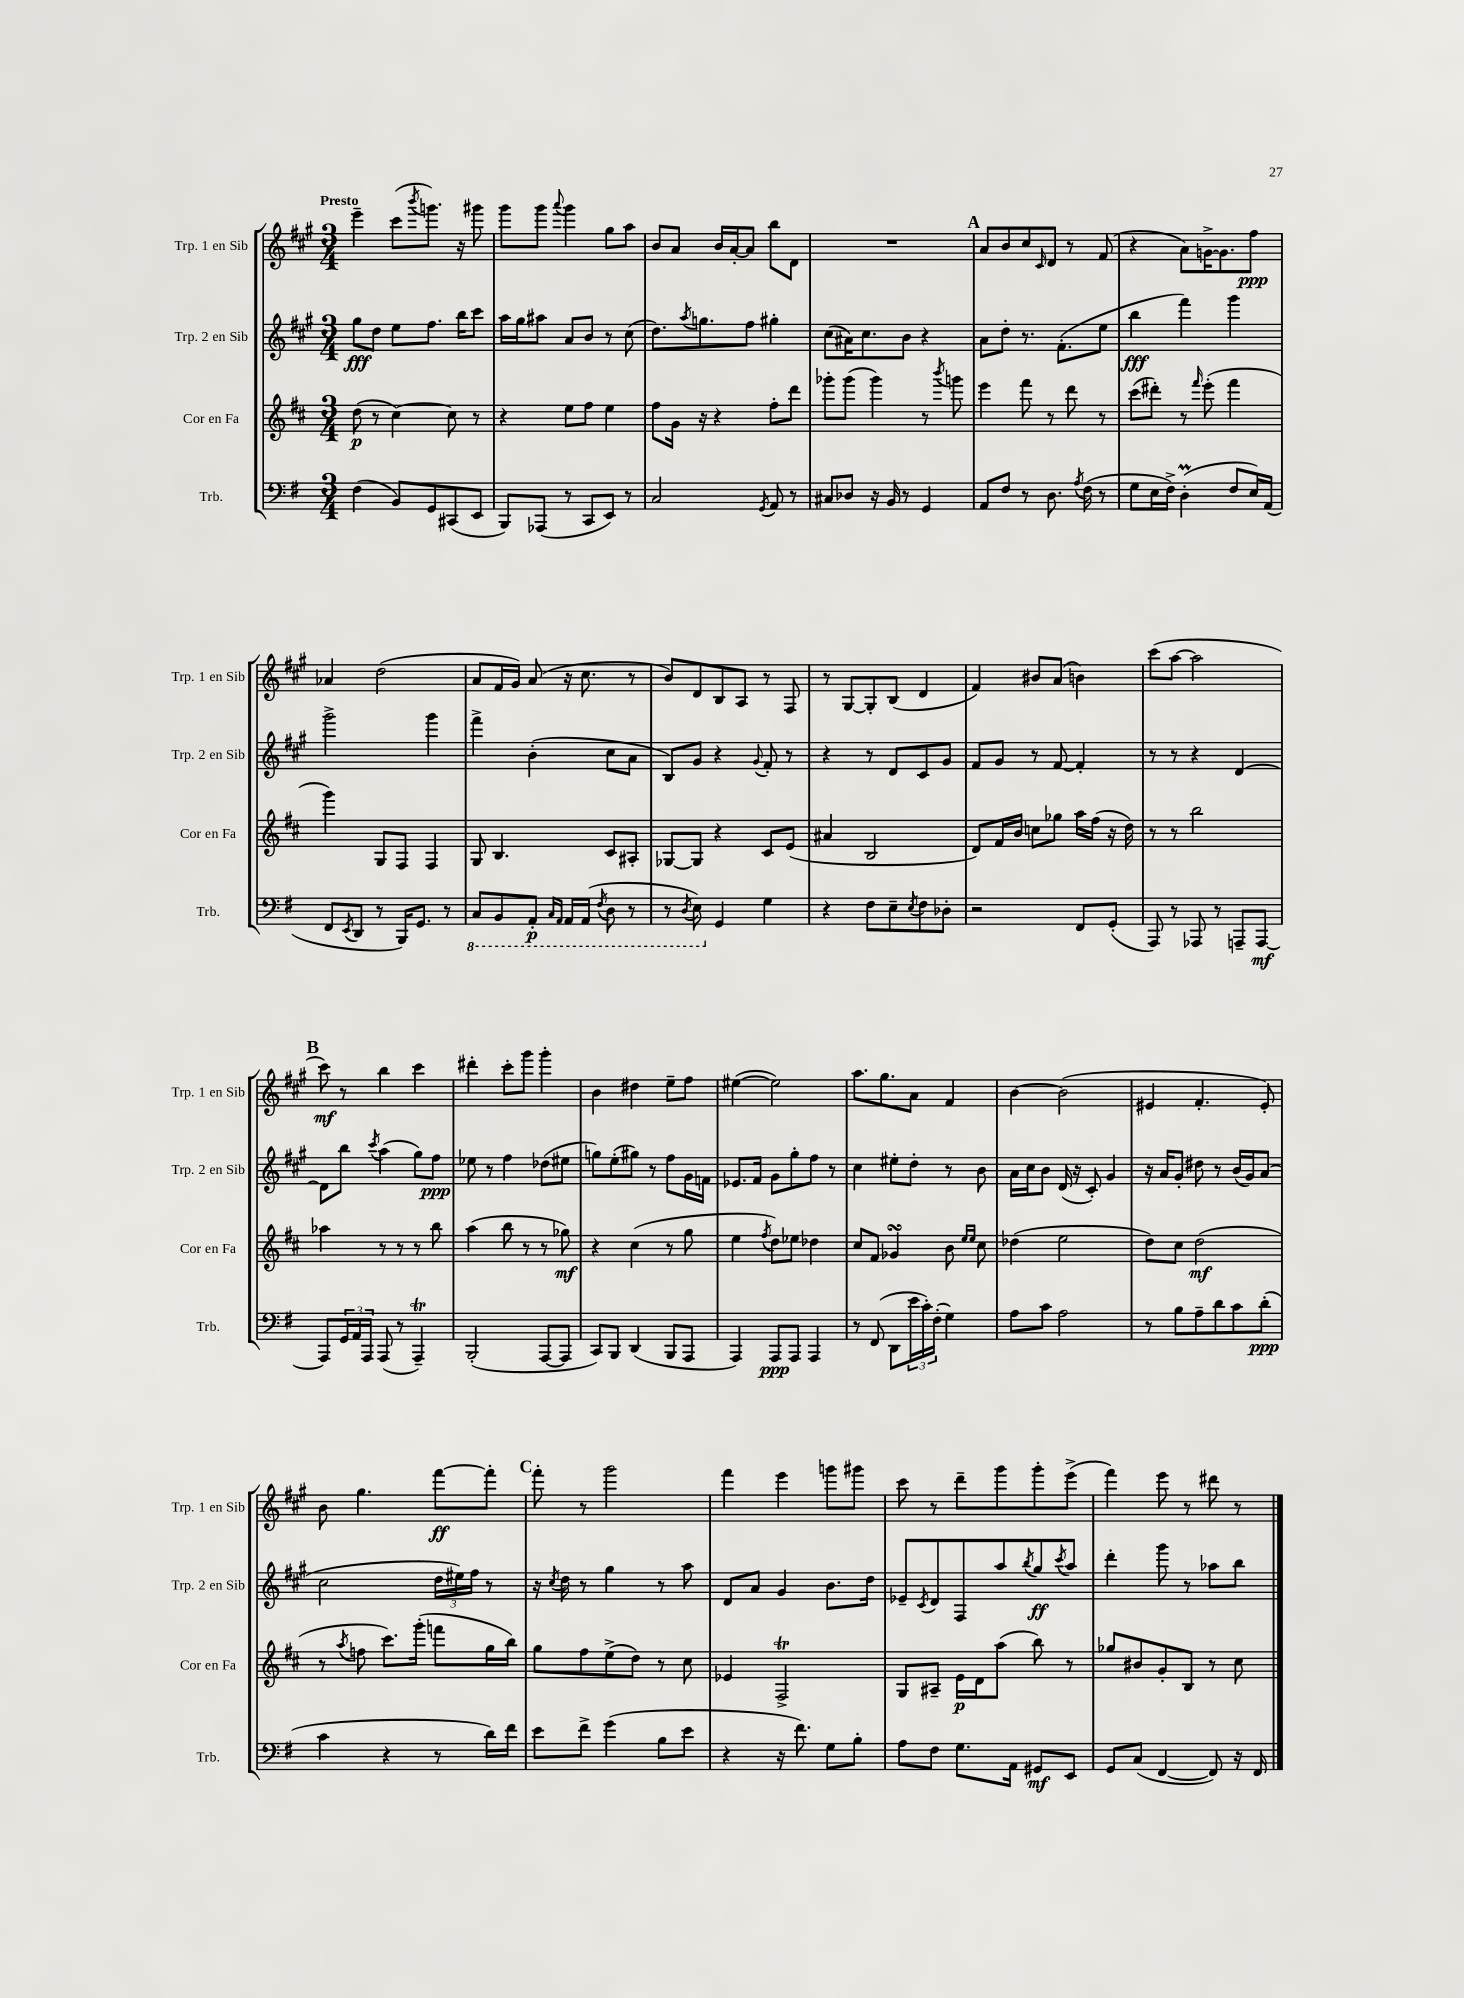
<<
\new StaffGroup <<
\new Staff = "s0" \with { instrumentName = "Trp. 1 en Sib" shortInstrumentName = "Trp. 1 en Sib" } {
    \clef treble \key a \major \numericTimeSignature \time 3/4 \tempo "Presto"
    e'''4-- cis'''8( \acciaccatura { b'''8 } g'''8.) r16 gis'''8 |
    gis'''8 gis'''8 \appoggiatura { a'''8 } gis'''4 gis''8 a''8 |
    b'8 a'8 b'16 a'16~-. a'8 b''8 d'8 |
    R2. |
    \mark \markup { \bold "A" } a'8 b'8 cis''8 \grace { cis'16 } d'8 r8 fis'8( |
    r4 a'8) g'16~-> g'8. fis''8\ppp |
    aes'4 d''2( |
    a'8 fis'16 gis'16) a'8( r16 cis''8. r8 |
    b'8) d'8 b8 a8 r8 fis8 |
    r8 gis8~ gis8-. b8( d'4 |
    fis'4) bis'8 a'8( b'4) |
    cis'''8( a''8~ a''2 |
    \mark \markup { \bold "B" } cis'''8\mf) r8 b''4 cis'''4 |
    dis'''4-. cis'''8-. gis'''8 gis'''4-. |
    b'4 dis''4 e''8-- fis''8 |
    eis''4~( eis''2) |
    a''8. gis''8. a'8 fis'4 |
    b'4~ b'2( |
    eis'4 fis'4.-. eis'8-.) |
    b'8 gis''4. fis'''8~\ff fis'''8-. |
    \mark \markup { \bold "C" } fis'''8-. r8 gis'''2 |
    fis'''4 e'''4 g'''8 gis'''8 |
    cis'''8 r8 d'''8-- gis'''8 gis'''8-. e'''8->( |
    fis'''4) e'''8 r8 dis'''8 r8 \bar "|." |
}
\new Staff = "s1" \with { instrumentName = "Trp. 2 en Sib" shortInstrumentName = "Trp. 2 en Sib" } {
    \clef treble \key a \major \numericTimeSignature \time 3/4
    gis''8\fff d''8 e''8 fis''8. b''16 cis'''8 |
    a''16 gis''16 ais''8 a'8 b'8 r8 cis''8( |
    d''8.) \acciaccatura { a''8 } g''8. fis''8 gis''4-. |
    cis''8( ais'16) cis''8. b'8 r4 |
    \mark \markup { \bold "A" } a'8 d''8-. r8. fis'8.-.( e''8 |
    b''4\fff fis'''4) gis'''4 |
    gis'''2-> gis'''4 |
    fis'''4-> b'4-.( cis''8 a'8 |
    b8) gis'8 r4 \appoggiatura { gis'8 } fis'8-. r8 |
    r4 r8 d'8 cis'8 gis'8 |
    fis'8 gis'8 r8 fis'8~ fis'4-. |
    r8 r8 r4 d'4~ |
    \mark \markup { \bold "B" } d'8 b''8 \acciaccatura { cis'''8 } a''4( gis''8) fis''8\ppp |
    ees''8 r8 fis''4 des''8( eis''8 |
    g''8) e''8-.( gis''8) r8 fis''8 gis'16 f'16 |
    ees'8. fis'16 gis'8 gis''8-. fis''8 r8 |
    cis''4 eis''8-. d''8-. r8 b'8 |
    a'16 cis''16 b'8 d'16( r16 cis'8-.) gis'4 |
    r16 a'16 gis'8-. dis''8 r8 b'16( gis'16) a'8( |
    cis''2 \tuplet 3/2 { d''16 eis''16) fis''16 } r8 |
    \mark \markup { \bold "C" } r16 \acciaccatura { cis''8 } d''16 r8 gis''4 r8 a''8 |
    d'8 a'8 gis'4 b'8. d''16 |
    ees'8-- \acciaccatura { cis'8 } d'8 fis8 a''8 \acciaccatura { b''8 } gis''8\ff \acciaccatura { cis'''8 } a''8 |
    d'''4-. gis'''8 r8 aes''8 b''8 \bar "|." |
}
\new Staff = "s2" \with { instrumentName = "Cor en Fa" shortInstrumentName = "Cor en Fa" } {
    \clef treble \key d \major \numericTimeSignature \time 3/4
    d''8\p( r8 cis''4~) cis''8 r8 |
    r4 e''8 fis''8 e''4 |
    fis''8 g'16 r16 r4 fis''8-. d'''8 |
    ges'''8-. ges'''8( ges'''4) r8 \acciaccatura { b'''8 } g'''8 |
    \mark \markup { \bold "A" } e'''4 fis'''8 r8 d'''8 r8 |
    cis'''8( dis'''8-.) r8 \grace { fis'''16 } e'''8-.( fis'''4 |
    g'''4) g8 fis8 fis4 |
    g8 b4. cis'8 ais8-. |
    ges8~ ges8 r4 cis'8 e'8( |
    ais'4 b2 |
    d'8) fis'16 b'16 c''8 ges''8 a''16 fis''16( r16 d''16) |
    r8 r8 b''2 |
    \mark \markup { \bold "B" } aes''4 r8 r8 r8 b''8 |
    a''4( b''8 r8 r8 ges''8\mf) |
    r4 cis''4( r8 g''8 |
    e''4 \acciaccatura { fis''8 } d''8) ees''8 des''4 |
    cis''8 fis'8 ges'4\turn b'8 \grace { e''16 e''16 } cis''8 |
    des''4( e''2 |
    d''8) cis''8 d''2\mf( |
    r8 \acciaccatura { a''8 } f''8 cis'''8.) g'''16-.( f'''8 g''16 b''16) |
    \mark \markup { \bold "C" } g''8 fis''8 e''8->( d''8) r8 cis''8 |
    ees'4 fis2->\trill |
    g8 ais8-- e'16\p d'16 a''8( b''8) r8 |
    ges''8 bis'8 g'8-. b8 r8 cis''8 \bar "|." |
}
\new Staff = "s3" \with { instrumentName = "Trb." shortInstrumentName = "Trb." } {
    \clef bass \key g \major \numericTimeSignature \time 3/4
    fis4( b,8) g,8 cis,8( e,8 |
    b,,8) aes,,8( r8 c,8 e,8) r8 |
    c2 \acciaccatura { g,8 } a,8 r8 |
    cis8 des8 r16 b,16 r8 g,4 |
    \mark \markup { \bold "A" } a,8 fis8 r8 d8. \acciaccatura { a8 } fis16( r8 |
    g8 e16 fis16->) d4-.\prall( fis8 e16) a,16( |
    fis,8 \acciaccatura { e,8 } d,8 r8 b,,16) g,8. r8 |
    \ottava #-1 c,8 b,,8 a,,8-.\p \grace { c,16 a,,16 } a,,16 a,,16( \acciaccatura { fis,8 } d,8 r8 |
    r8 \acciaccatura { d,8 } e,8) \ottava #0 g,4 g4 |
    r4 fis8 e8-- \acciaccatura { e8 } fis8 des8-. |
    r2 fis,8 g,8-.( |
    a,,8) r8 aes,,8 r8 a,,8-- a,,8~\mf |
    \mark \markup { \bold "B" } a,,8 \tuplet 3/2 { g,16 a,16 a,,16 } a,,8( r8 a,,4--\trill) |
    b,,2-.( a,,8~ a,,8 |
    c,8) b,,8 d,4( b,,8 a,,8 |
    a,,4) a,,8\ppp a,,8 a,,4 |
    r8 fis,8( d,8 \tuplet 3/2 { e'16 c'16-.) fis16-.( } g4) |
    a8 c'8 a2 |
    r8 b8 a8-- d'8 c'8 d'8-.\ppp( |
    c'4 r4 r8 d'16) fis'16 |
    \mark \markup { \bold "C" } e'8 fis'8-> g'4( b8 e'8 |
    r4 r16 fis'8.) g8 b8-. |
    a8 fis8 g8. a,16 gis,8\mf e,8 |
    g,8 c8( fis,4~ fis,8) r16 fis,16 \bar "|." |
}
>>
>>
\layout { \context { \Score \remove "Bar_number_engraver" } }
